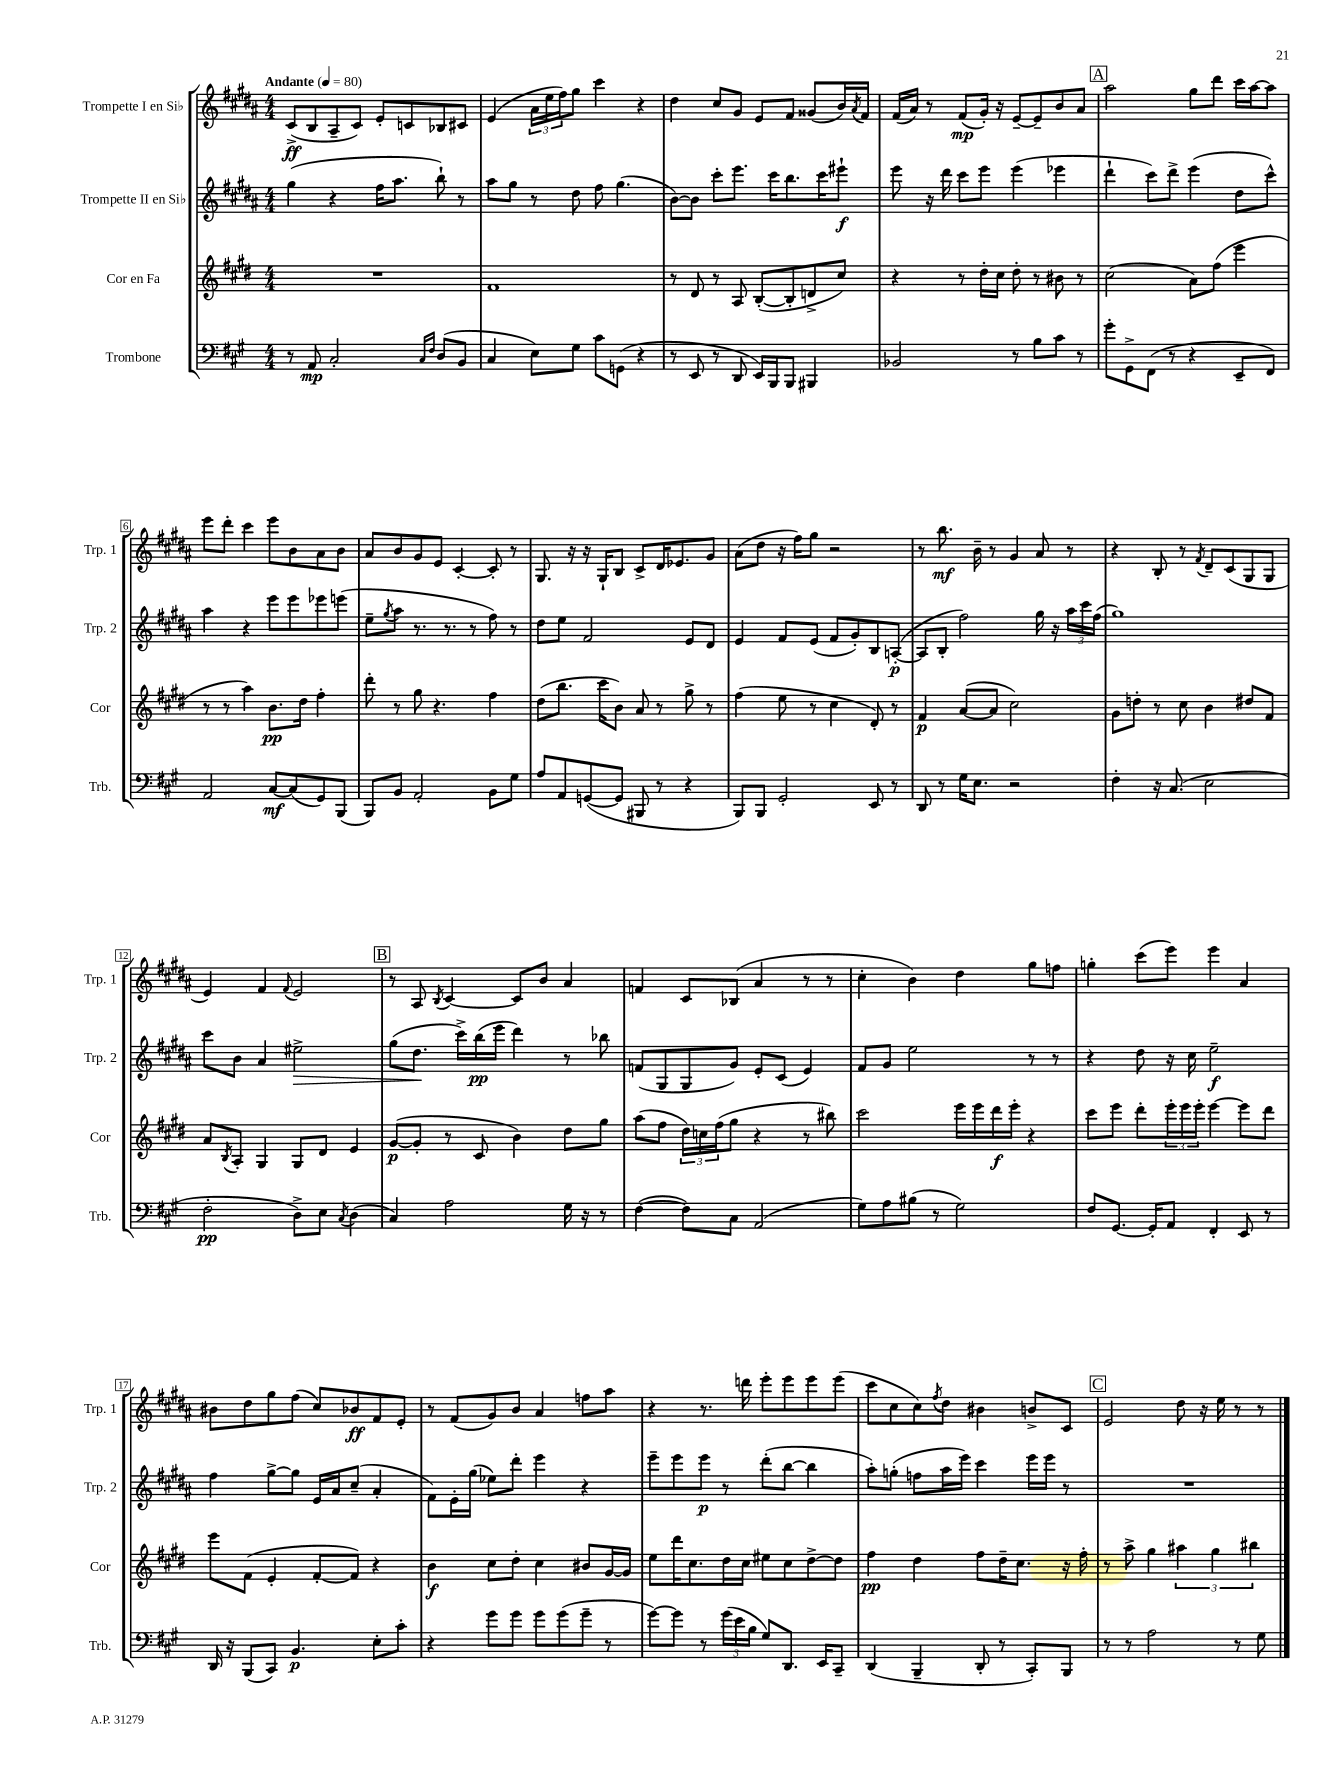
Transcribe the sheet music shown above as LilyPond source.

<<
\new StaffGroup <<
\new Staff = "s0" \with { instrumentName = "Trompette I en Sib" shortInstrumentName = "Trp. 1" } {
    \clef treble \key b \major \numericTimeSignature \time 4/4 \tempo "Andante" 4 = 80
    cis'8->\ff( b8 ais8-- cis'8) e'8-. c'8 bes8 cis'8 |
    e'4( \tuplet 3/2 { ais'16 e''16 fis''16) } gis''8 cis'''4 r4 |
    dis''4 cis''8 gis'8 e'8 fis'8 gisis'8( b'16) \acciaccatura { ais'8 } fis'16 |
    fis'16( ais'16) r8 fis'8\mp( gis'16-.) r16 e'8~-- e'8-- b'8 ais'8 |
    \mark \markup { \box "A" } ais''2 gis''8 dis'''8 cis'''16 ais''16~ ais''8 |
    e'''8 dis'''8-. cis'''4 e'''8 b'8 ais'8 b'8 |
    ais'8 b'8 gis'8 e'8 cis'4~-. cis'8-. r8 |
    gis8. r16 r16 gis16-! b8 cis'8-> dis'16 ees'8. gis'8 |
    ais'8( dis''8 r16 fis''16) gis''8 r2 |
    r8 b''8.\mf b'16-- r8 gis'4 ais'8 r8 |
    r4 b8-. r8 \acciaccatura { fis'8 } dis'8-- cis'8( gis8 gis8 |
    e'4) fis'4 \appoggiatura { fis'8 } e'2 |
    \mark \markup { \box "B" } r8 ais8 \acciaccatura { b8 } cis'4~ cis'8 b'8 ais'4 |
    f'4 cis'8 bes8( ais'4 r8 r8 |
    cis''4-. b'4) dis''4 gis''8 f''8 |
    g''4-. cis'''8( e'''8) e'''4 ais'4 |
    bis'8 dis''8 gis''8 fis''8( cis''8) bes'8\ff fis'8 e'8-. |
    r8 fis'8( gis'8) b'8 ais'4 f''8 ais''8 |
    r4 r8. d'''16 e'''8-. e'''8 e'''8 e'''8( |
    cis'''8 cis''8 cis''8) \acciaccatura { fis''8 } dis''8 bis'4 b'8-> cis'8 |
    \mark \markup { \box "C" } e'2 dis''8 r16 e''16 r8 r8 \bar "|." |
}
\new Staff = "s1" \with { instrumentName = "Trompette II en Sib" shortInstrumentName = "Trp. 2" } {
    \clef treble \key b \major \numericTimeSignature \time 4/4
    gis''4( r4 fis''16 ais''8. b''8-!) r8 |
    ais''8 gis''8 r8 dis''8 fis''8 gis''4.( |
    b'8~) b'8 cis'''8-. e'''8. cis'''16 b''8. cis'''16 eis'''8-!\f |
    e'''8 r16 dis'''16 cis'''8 e'''8 e'''4( ees'''4 |
    \mark \markup { \box "A" } dis'''4-! cis'''8) dis'''8-> e'''4( dis''8 cis'''8-^) |
    ais''4 r4 e'''8 e'''8 ees'''8 e'''8( |
    e''8-- \acciaccatura { gis''8 } ais''8 r8. r8. r8 fis''8) r8 |
    dis''8 e''8 fis'2 e'8 dis'8 |
    e'4 fis'8 e'8( fis'8 gis'8-.) b8 a8~-.\p( |
    a8 b8-. fis''2) gis''16 r16 \tuplet 3/2 { ais''16 cis'''16 fis''16( } |
    gis''1) |
    cis'''8 b'8 ais'4 eis''2->\> |
    \mark \markup { \box "B" } gis''8( dis''8.\! cis'''16->) b''16\pp( e'''16 dis'''4) r8 bes''8 |
    f'8( gis8 gis8 gis'8) e'8-. cis'8( e'4) |
    fis'8 gis'8 e''2 r8 r8 |
    r4 dis''8 r16 cis''16 e''2--\f |
    fis''4 gis''8~-> gis''8 e'16 ais'16 cis''8--( ais'4-. |
    fis'8) e'16-. gis''16( ees''8) dis'''8-. e'''4 r4 |
    e'''8-- e'''8 e'''8\p r8 dis'''8-.( b''8~ b''4 |
    ais''8-.) g''8-.( f''8 ais''16 e'''16) cis'''4 e'''16 e'''16 r8 |
    \mark \markup { \box "C" } R1 \bar "|." |
}
\new Staff = "s2" \with { instrumentName = "Cor en Fa" shortInstrumentName = "Cor" } {
    \clef treble \key e \major \numericTimeSignature \time 4/4
    R1 |
    fis'1 |
    r8 dis'8 r8 a8 b8~-.( b8-. d'8-> cis''8) |
    r4 r8 dis''16-. cis''16 dis''8-. r8 bis'8 r8 |
    \mark \markup { \box "A" } cis''2( a'8) fis''8( e'''4 |
    r8 r8 a''4) b'8.\pp dis''16 fis''4-. |
    dis'''8-. r8 gis''8 r4. fis''4 |
    dis''8( b''8. cis'''16 b'8) a'8 r8 gis''8-> r8 |
    fis''4( e''8 r8 cis''4 dis'8-.) r8 |
    fis'4\p a'8~( a'8 cis''2) |
    gis'8 d''8-. r8 cis''8 b'4 dis''8 fis'8 |
    a'8 \acciaccatura { b8 } a8-. gis4 gis8 dis'8 e'4 |
    \mark \markup { \box "B" } gis'8~\p( gis'8-. r8 cis'8 b'4) dis''8 gis''8 |
    a''8( fis''8 \tuplet 3/2 { dis''16) c''16 fis''16( } gis''8 r4 r8 bis''8) |
    cis'''2 e'''16 e'''16 dis'''16\f e'''16-. r4 |
    cis'''8 e'''8 dis'''8-. \tuplet 3/2 { e'''16-. e'''16 e'''16-. } e'''4~ e'''8 dis'''8 |
    e'''8 fis'8( e'4-. fis'8~-. fis'8) r4 |
    b'4\f cis''8 dis''8-. cis''4 bis'8 gis'16~ gis'16 |
    e''8 dis'''16 cis''8. dis''16 cis''16 eis''8 cis''8 dis''8~-> dis''8 |
    fis''4\pp dis''4 fis''8 dis''16-- cis''8. r16 fis''16-. |
    \mark \markup { \box "C" } r8 a''8-> gis''4 \tuplet 3/2 { ais''4 gis''4 bis''4 } \bar "|." |
}
\new Staff = "s3" \with { instrumentName = "Trombone" shortInstrumentName = "Trb." } {
    \clef bass \key a \major \numericTimeSignature \time 4/4
    r8 a,8\mp cis2-. \grace { cis16 fis16 } d8( b,8 |
    cis4 e8) gis8 cis'8 g,8( r4 |
    r8 e,8 r8 d,8 e,16) b,,16 b,,8 bis,,4 |
    bes,2 r8 b8 cis'8 r8 |
    \mark \markup { \box "A" } gis'8-. gis,8-> fis,8( r8 r4 e,8-- fis,8) |
    a,2 cis8~\mf cis8( gis,8) b,,8( |
    b,,8) b,8 a,2-. b,8 gis8 |
    a8 a,8 g,8~( g,8 bis,,8 r8 r4 |
    b,,8) b,,8 gis,2-. e,8 r8 |
    d,8 r8 gis16 e8. r2 |
    fis4-. r16 cis8.( e2 |
    fis2-.\pp d8->) e8 \acciaccatura { cis8 } d4( |
    \mark \markup { \box "B" } cis4) a2 gis16 r16 r8 |
    fis4~( fis8) cis8 a,2( |
    gis8) a8 bis8( r8 gis2) |
    fis8 gis,8.~ gis,16-. a,8 fis,4-. e,8 r8 |
    d,16 r16 b,,8( cis,8) b,4.\p e8-. cis'8-. |
    r4 gis'8 gis'8 gis'8 gis'8( gis'8-- r8 |
    gis'8~) gis'8 r8 \tuplet 3/2 { gis'16( e'16 b16 } gis8) d,8. e,16 cis,8-- |
    d,4( b,,4-- d,8-. r8 cis,8-.) b,,8 |
    \mark \markup { \box "C" } r8 r8 a2 r8 gis8 \bar "|." |
}
>>
>>
\layout { \context { \Score \override BarNumber.stencil = #(make-stencil-boxer 0.1 0.3 ly:text-interface::print) } }
